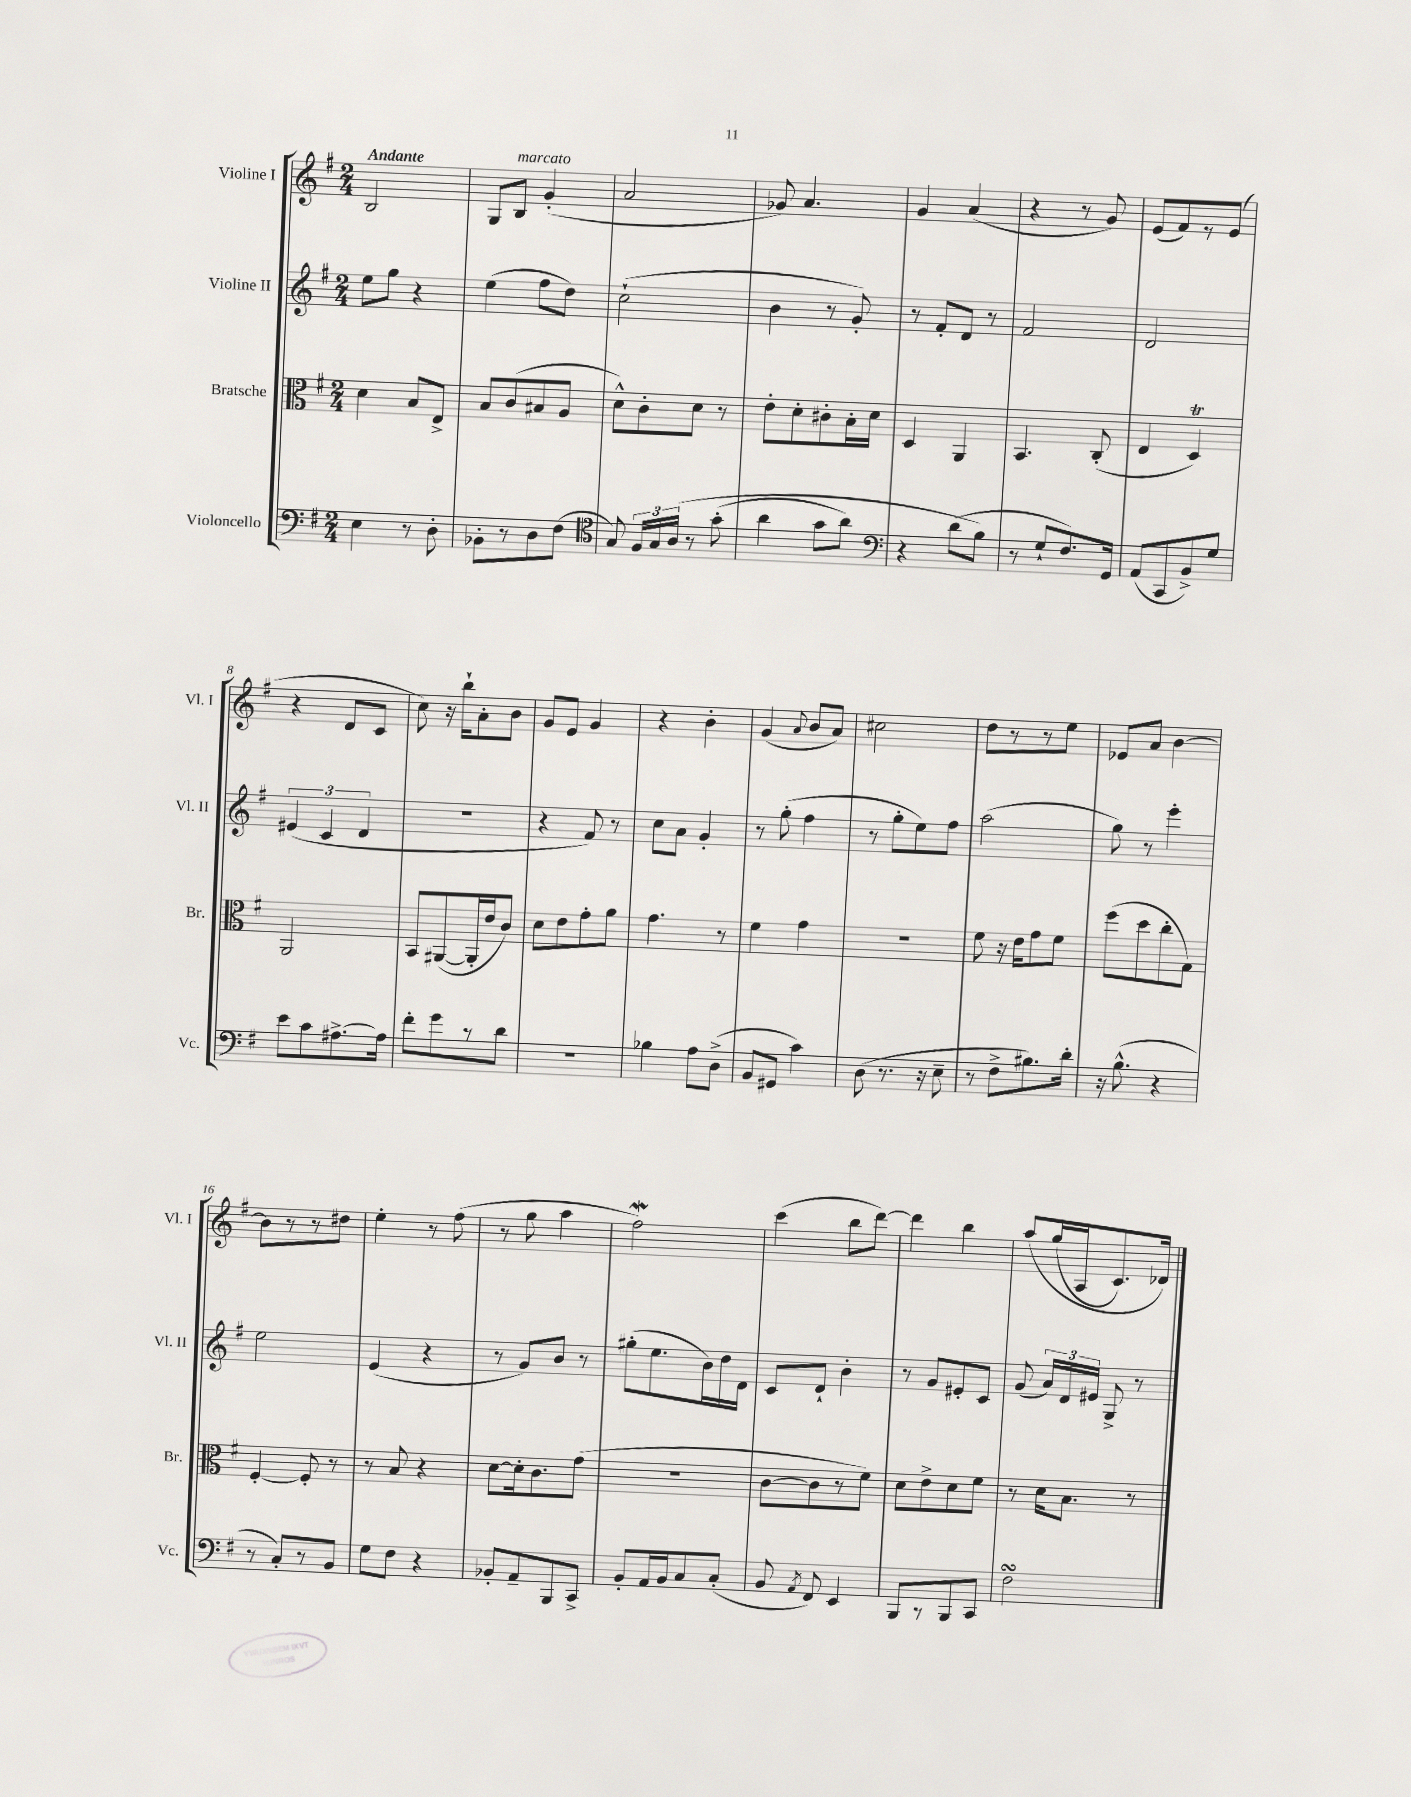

**kern	**kern	**kern	**kern
*staff4	*staff3	*staff2	*staff1
*clefF4	*clefC3	*clefG2	*clefG2
*k[f#]	*k[f#]	*k[f#]	*k[f#]
*M2/4	*M2/4	*M2/4	*M2/4
4E\	4d\	8ee\L	2B/
.	.	8gg\J	.
8r	8B/L	4r	.
8D'\	8E^/J	.	.
=	=	=	=
8BB-'\L	8B/L	(4ee\	8G/L
8r	(8c/	.	8B/J
8D\	8B#/	8ff#\L	(4g'/
(8F#\J	8A/J	8dd\J)	.
=	=	=	=
*clefC4	*	*	*
8G/)	8d^^\L)	(2cc`\	2a/
24F#/LL	8c'\	.	.
24G/	.	.	.
&(24A/JJ	.	.	.
8r	8d\J	.	.
(8g'\	8r	.	.
=	=	=	=
4a\	8e'\L	4b\	8g-/)
.	8d'\	.	4.a/
8g\L	8c#'\	8r	.
8a\J)	16B'\L	8g'/)	.
.	16d\JJ	.	.
=	=	=	=
*clefF4	*	*	*
4r	4D/	8r	4g/
.	.	8f#'/L	.
(8d\L	4AA/	8d/J	(4a/
8B\J&)	.	8r	.
=	=	=	=
8r	4.BB/	2f#/	4r
8G`/L	.	.	.
8.F#/)	.	.	8r
.	(8C'/	.	8g/)
16GG/Jk	.	.	.
=	=	=	=
(8AA/L	4E/	2d/	(8e/L
8CC/	.	.	8f#/)
8BB^/)	4D/)	.	8r
8G/J	.	.	(8e/J
=	=	=	=
8e\L	2AA/	(6e#/	4r
8c\	.	.	.
.	.	6c/	.
[8.A#^\	.	.	8d/L
.	.	6d/	.
.	.	.	8c/J
16A#\]Jk	.	.	.
=	=	=	=
8f#'\L	8BB/L	2r	8cc\)
8g\	([8AA#/	.	16r
.	.	.	16bb`\LK
8r	16AA#'/]L	.	8a'\
.	16e/J	.	.
8d\J	8c/J)	.	8b\J
=	=	=	=
2r	8d\L	4r	8g/L
.	8e\	.	8e/J
.	8g'\	8f#/)	4g/
.	8a\J	8r	.
=	=	=	=
4B-\	4.g\	8cc\L	4r
.	.	8a\J	.
8A\L	.	4g'/	4b'\
(8D^\J	8r	.	.
=	=	=	=
8BB/L	4f#\	8r	(4g/
8GG#/J	.	(8gg'\	.
.	.	.	8qqa/
4c\)	4g\	4ff#\	8b/L
.	.	.	8a/J)
=	=	=	=
(8D\	2r	8r	2cc#\
8.r	.	8gg'\L	.
.	.	8ee\)	.
16r	.	.	.
8E~\	.	8ff#\J	.
=	=	=	=
8r	8f#\	(2aa\	8dd\L
8F#^\L	16r	.	8r
.	16e\LK	.	.
8.B#\)	8g\	.	8r
.	8f#\J	.	8ee\J
16d'\Jk	.	.	.
=	=	=	=
16r	(8ff#\L	8gg\)	8e-/L
(8.B^^\	.	.	.
.	8dd\	8r	8a/J
4r	8cc'\	4eee'\	[4b\
.	8G\J)	.	.
=	=	=	=
8r	[4F#'/	2ee\	8b\]L
8C'/L)	.	.	8r
8r	8F#'/]	.	8r
8BB/J	8r	.	8dd#\J
=	=	=	=
8G\L	8r	(4e/	4ee'\
8F#\J	8B/	.	.
4r	4r	4r	8r
.	.	.	(8ff#\
=	=	=	=
8BB-'/L	[8d\L	8r	8r
8AA~/	16d'\]k	8g/L)	8gg\
.	8.c\	.	.
8BBB/	.	8b/J	4aa\
8CC^/J	(8g\J	8r	.
=	=	=	=
8BB'/L	2r	(8gg#'\L	2ff#\)
16AA/L	.	8.ee\	.
16BB/J	.	.	.
8C/	.	.	.
.	.	16b\L)	.
(8C'/J	.	16dd\	.
.	.	16d\JJ	.
=	=	=	=
8BB/	[8c\L	8c/L	(4ccc\
8qAA/	.	.	.
8FF#/)	8c\]	8d`/J	.
4EE/	8r	4b'\	8bb\L
.	8f#\J)	.	[8ddd\J)
=	=	=	=
8BBB/L	8d\L	8r	4ddd\]
8r	8e^\	8g/L	.
8BBB/	8d\	8e#'/	4bb\
8CC/J	8f#\J	8c/J	.
=	=	=	=
2F#\	8r	(8g/	&(8aa/L
.	16d\LK	24a/LL)	(16gg/L
.	.	24d/	.
.	8.B\J	.	16A/J
.	.	24e#/JJ	.
.	.	8G^/	8.c/)
.	8r	8r	.
.	.	.	16d-/Jk&)
==	==	==	==
*-	*-	*-	*-
